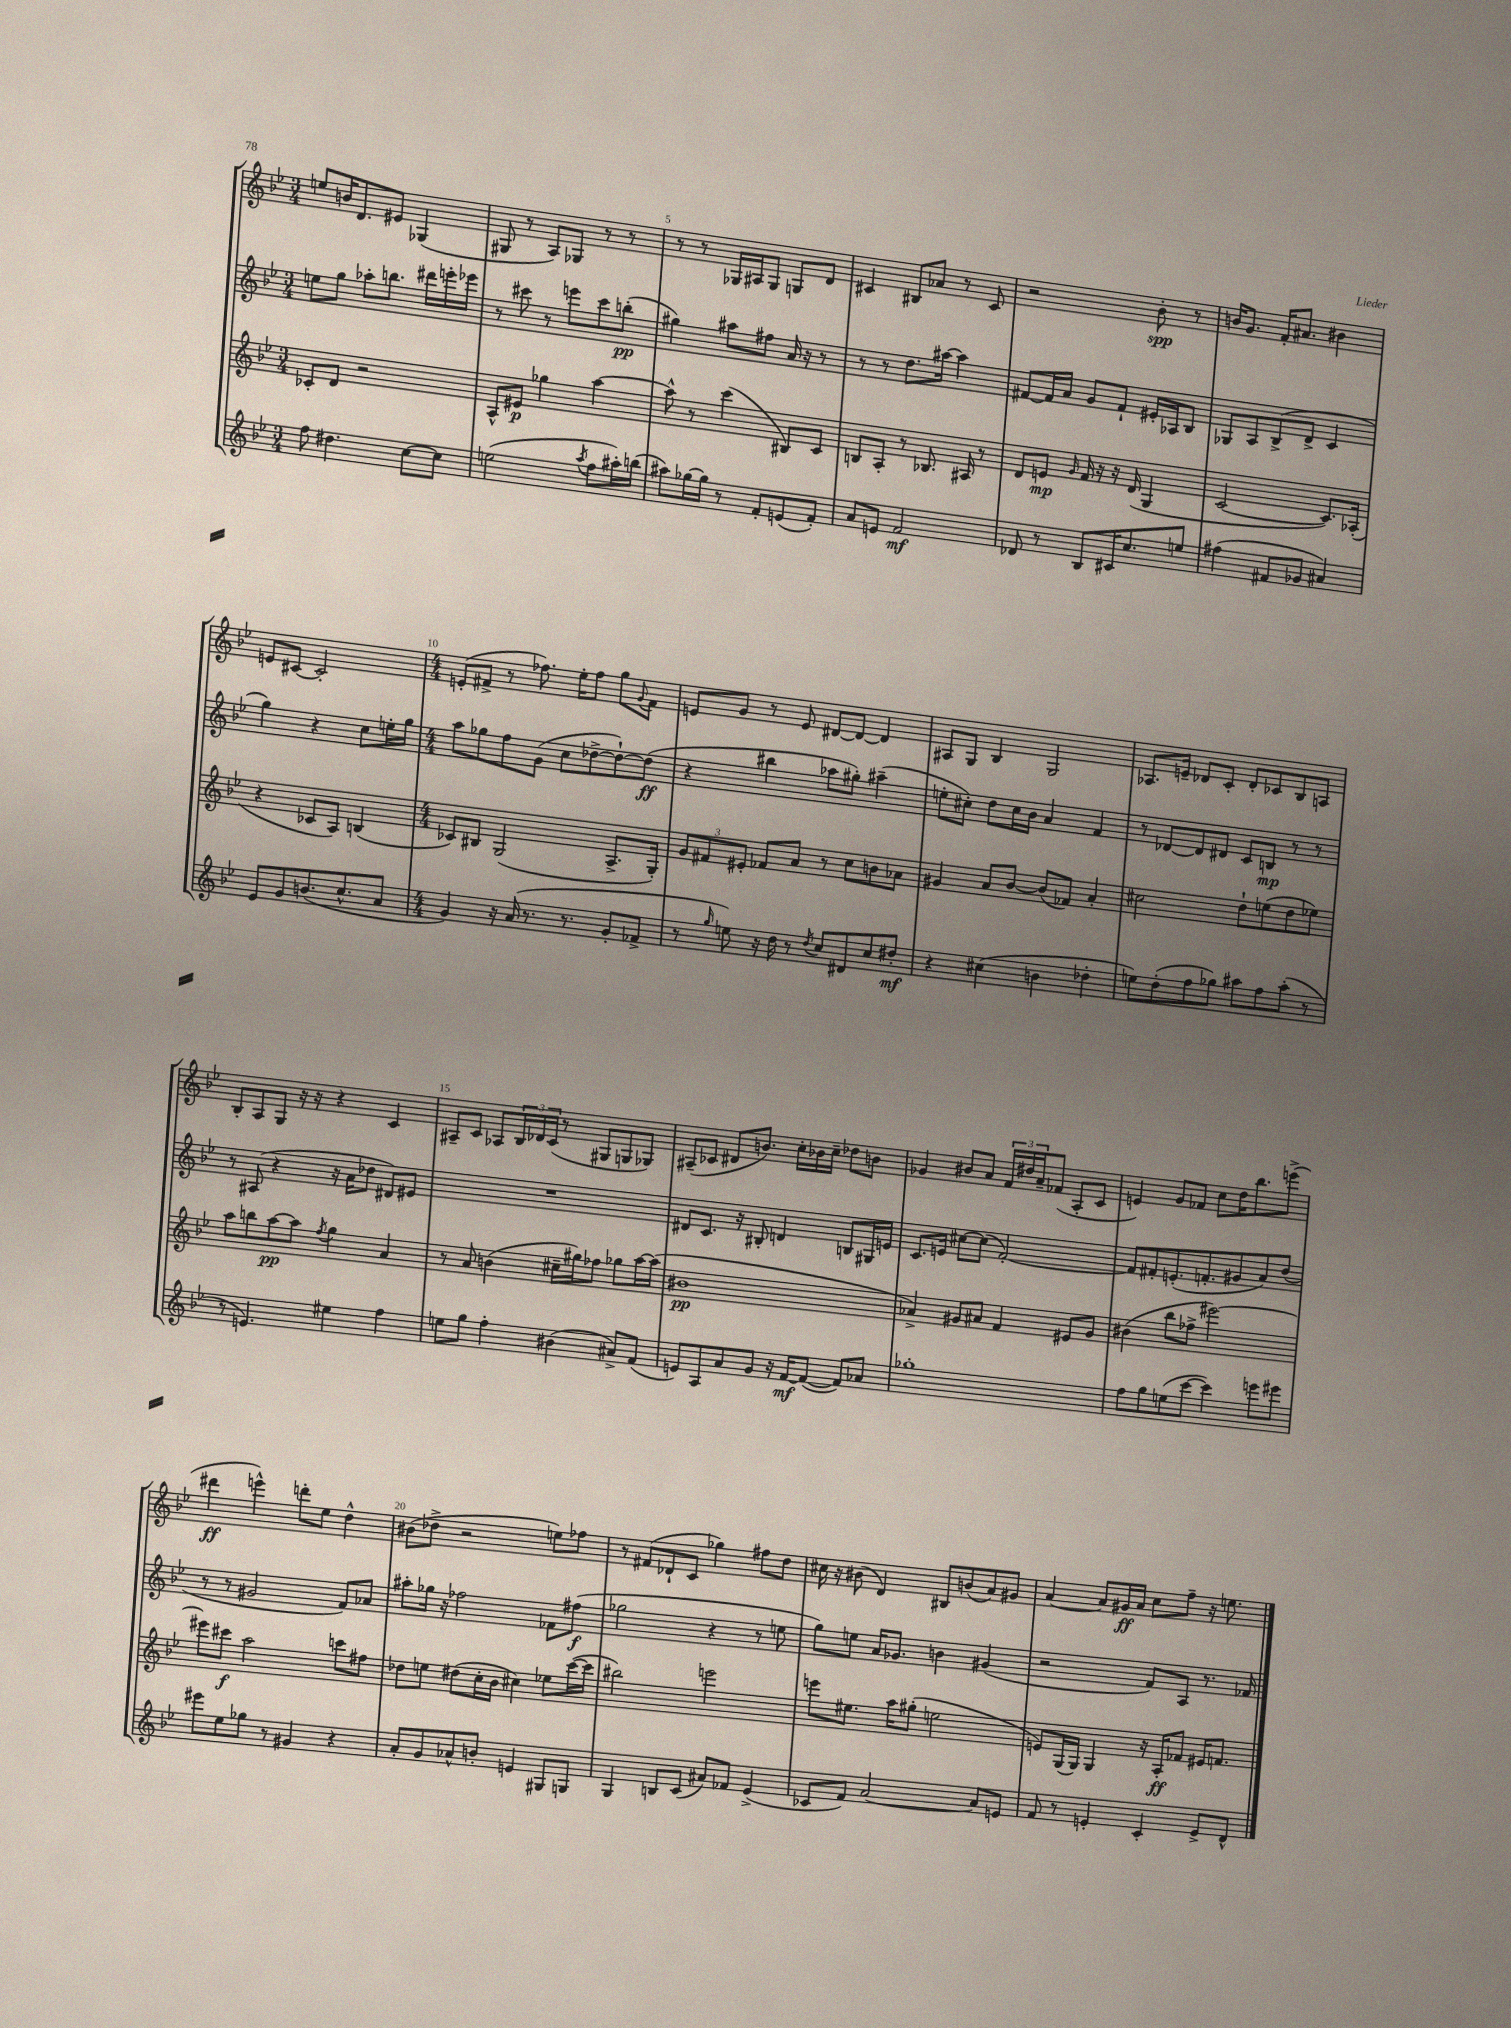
<<
\new StaffGroup <<
\new Staff = "s0" {
    \clef treble \key bes \major \numericTimeSignature \time 3/4
    e''8 b'16 d'8. eis'8 ges4( |
    gis8 r8 a8) ges8 r8 r8 |
    r8 r8 ges16 ais16 ges8 g8 d'8 |
    cis'4 bis8 aes'8 r8 cis'8 |
    r2 bes'8-.\spp r8 |
    b'16 g'8. f'16-. ais'8. bis'4 |
    e'8 cis'8~ cis'2-. |
    \numericTimeSignature \time 4/4 e'8-.( fis'8-> r8 fes''8.) ees''16-. fes''8 g''8 \appoggiatura { g'8 } fis'8 |
    e'8 g'8 r8 e'8 dis'8~ dis'8~ dis'4 |
    ais8 g8 bes4 g2 |
    aes8. e'16-- des'8 c'8-. des'8-. ces'8 bes8 a8 |
    bes8-. a8 g8 r16 r16 r4 c'4 |
    ais8-- c'8 aes8 \tuplet 3/2 { bes16 des'16 c'16( } r8 gis8 g8 ges8) |
    ais8--( ces'8 dis'8 b'8.) c''16-. bes'16 c''16-- des''8 b'8 |
    ges'4 bis'8 a'8 \tuplet 3/2 { f'16 dis''16 a'16-- } fes'8( a8-. c'8 |
    e'4) g'8 fes'8 c''8 d''16 bes''8. e'''8->( |
    dis'''4\ff e'''4-^) d'''8-. ees''8 d''4-^ |
    bis'8( des''8-> r2 e''8) fes''8 |
    r8 fis'8( des'8-! c'8 ges''4) fis''8 d''8 |
    cis''16 r16 bis'8( d'4) bis8 b'8( a'8) gis'8 |
    a'4~ a'8 gis'16\ff a'16 c''8 f''8-- r16 e''8. \bar "|." |
}
\new Staff = "s1" {
    \clef treble \key bes \major \numericTimeSignature \time 3/4
    e''8 g''8 aes''8-. b''8. dis'''16 e'''16-. ees'''16 |
    r8 cis'''8 r8 e'''8 cis'''8 b''8-.\pp( |
    gis''4) ais''8 fis''8 a'16 r16 r8 |
    r8 r8 d''8. ais''16~ ais''4 |
    fis'8~ fis'16 a'16 g'8 fis'8-! eis'16-. aes16 bes8 |
    ges8 a8 bes8->( d'8-> c'4 |
    g''4) r4 c''8 e''16-. g''16 |
    \numericTimeSignature \time 4/4 a''8 ges''8 f''8 g'8( c''8 des''8~-> des''8~-!) des''8\ff( |
    r4 bis''4 aes''8 gis''8-.) ais''4--( |
    e''8-. cis''8-.) d''8 cis''16 bes'16 a'4 f'4 |
    r8 des'8~ des'8 dis'8 c'8 b8\mp r8 r8 |
    r8 ais8( r4 r16 a'16 des''8 dis'8) eis'8 |
    R1 |
    dis'8 c'8. r16 bis8-. d'4 b8 gis16 e'16 |
    c'8. e'16 cis''8~ cis''8( f'2~-.) |
    f'8 fis'8-. e'8.-.( f'8.-. gis'8 a'8) d''8( |
    r8 r8 gis'2 f'8) aes'8 |
    ais''8-. ges''16 r16 fes''2 fes'8 fis''8\f( |
    ges''2 r4 r8 e''8 |
    g''8) e''8 a'16 ges'8. b'4 gis'4( |
    r2 f'8) a8 r8. fes'16 \bar "|." |
}
\new Staff = "s2" {
    \clef treble \key bes \major \numericTimeSignature \time 3/4
    ces'8-. d'8 r2 |
    a8-^ eis'8\p ges''4 a''4~ |
    a''8-^ r8 c'''4( bis8) c'8 |
    b8 a8-. r8 bes8. ais16 r8 |
    d'8 e'8\mp \grace { g'16 } f'16 r16 r16 d'16( g4 |
    c'2~ c'8.) aes16-.( |
    r4 ces'8 a8) b4( |
    \numericTimeSignature \time 4/4 ces'8) bis8 g2( a8.-> g16-.) |
    \tuplet 3/2 { g'8 fis'8 eis'8-. } fes'8 a'8 r8 c''8 b'8 aes'8 |
    gis'4 a'8 bes'8~ bes'8( fes'8) a'4-. |
    cis''2 d''8-! e''8( d''8 ees''8) |
    a''8 b''8 a''8~\pp a''8 \acciaccatura { f''8 } g''4 a'4 |
    r8 a'8 b'4( cis''16-- gis''16) fes''8 ges''8 a''16~ a''16( |
    bis'1\pp |
    aes'4->) gis'8 ais'8 f'4 eis'8 gis'8 |
    bis'4( bes''8 fes''8-> eis'''2~) |
    eis'''8 cis'''8\f a''2 c'''8 fis''8 |
    des''8 e''8 dis''8( c''16-. bes'16 cis''4) ees''8 c'''16~( c'''16 |
    bis''2) e'''2 |
    e'''8 eis''8. a''16 gis''8-.( e''2 |
    e'8) g16( g16) g4 r16 a16-.\ff fes'8 eis'16 f'8. \bar "|." |
}
\new Staff = "s3" {
    \clef treble \key bes \major \numericTimeSignature \time 3/4
    f''8 dis''4. c''8~ c''8 |
    e''2( \acciaccatura { a''8 } f''8 ais''16-.) b''16( |
    ais''8) ges''16~ ges''16 r8 f'8-. e'8( f'8-.) |
    a'8 e'8 f'2\mf |
    des'8 r8 bes8 cis'16 c''8. e''8 |
    fis''4( fis'8 ges'8 ais'4) |
    ees'8 g'8 b'8.( c''8.-^ a'8 |
    \numericTimeSignature \time 4/4 g'4) r16 a'16( r8. r8. g'8-. fes'8-> |
    r8 \grace { g''16 } e''8) r16 d''16 r8 \acciaccatura { d''8 } c''8 dis'8 c''8 dis''8-.\mf |
    r4 cis''4( b'4 des''4-. |
    e''8) d''8-.( f''8 ges''8) ais''8 f''8 ais''8-.( r8 |
    r8 e'4.) eis''4 f''4 |
    e''8 g''8 f''4-. bis'4( ais'8->) f'8( |
    e'8) a8 a'8 g'8 r16 f'16~\mf f'8~( f'8) aes'8 |
    ges''1-. |
    f''8 g''8 e''8( c'''8~ c'''4) e'''8 eis'''8 |
    eis'''8 ees''8 ges''8 r8 gis'4 r4 |
    a'8-. g'8 aes'8-^ b'8-. e'4 gis8 g8 |
    g4 b8 c'8( ais'8) fes'8 ees'4->( |
    ces'8 f'8) a'2~ a'8 e'8 |
    f'8 r8 e'4-. c'4-. e'8-> d'8-^ \bar "|." |
}
>>
>>
\layout { \context { \Score currentBarNumber = #3 \override BarNumber.break-visibility = ##(#f #t #t) barNumberVisibility = #(every-nth-bar-number-visible 5) } }
